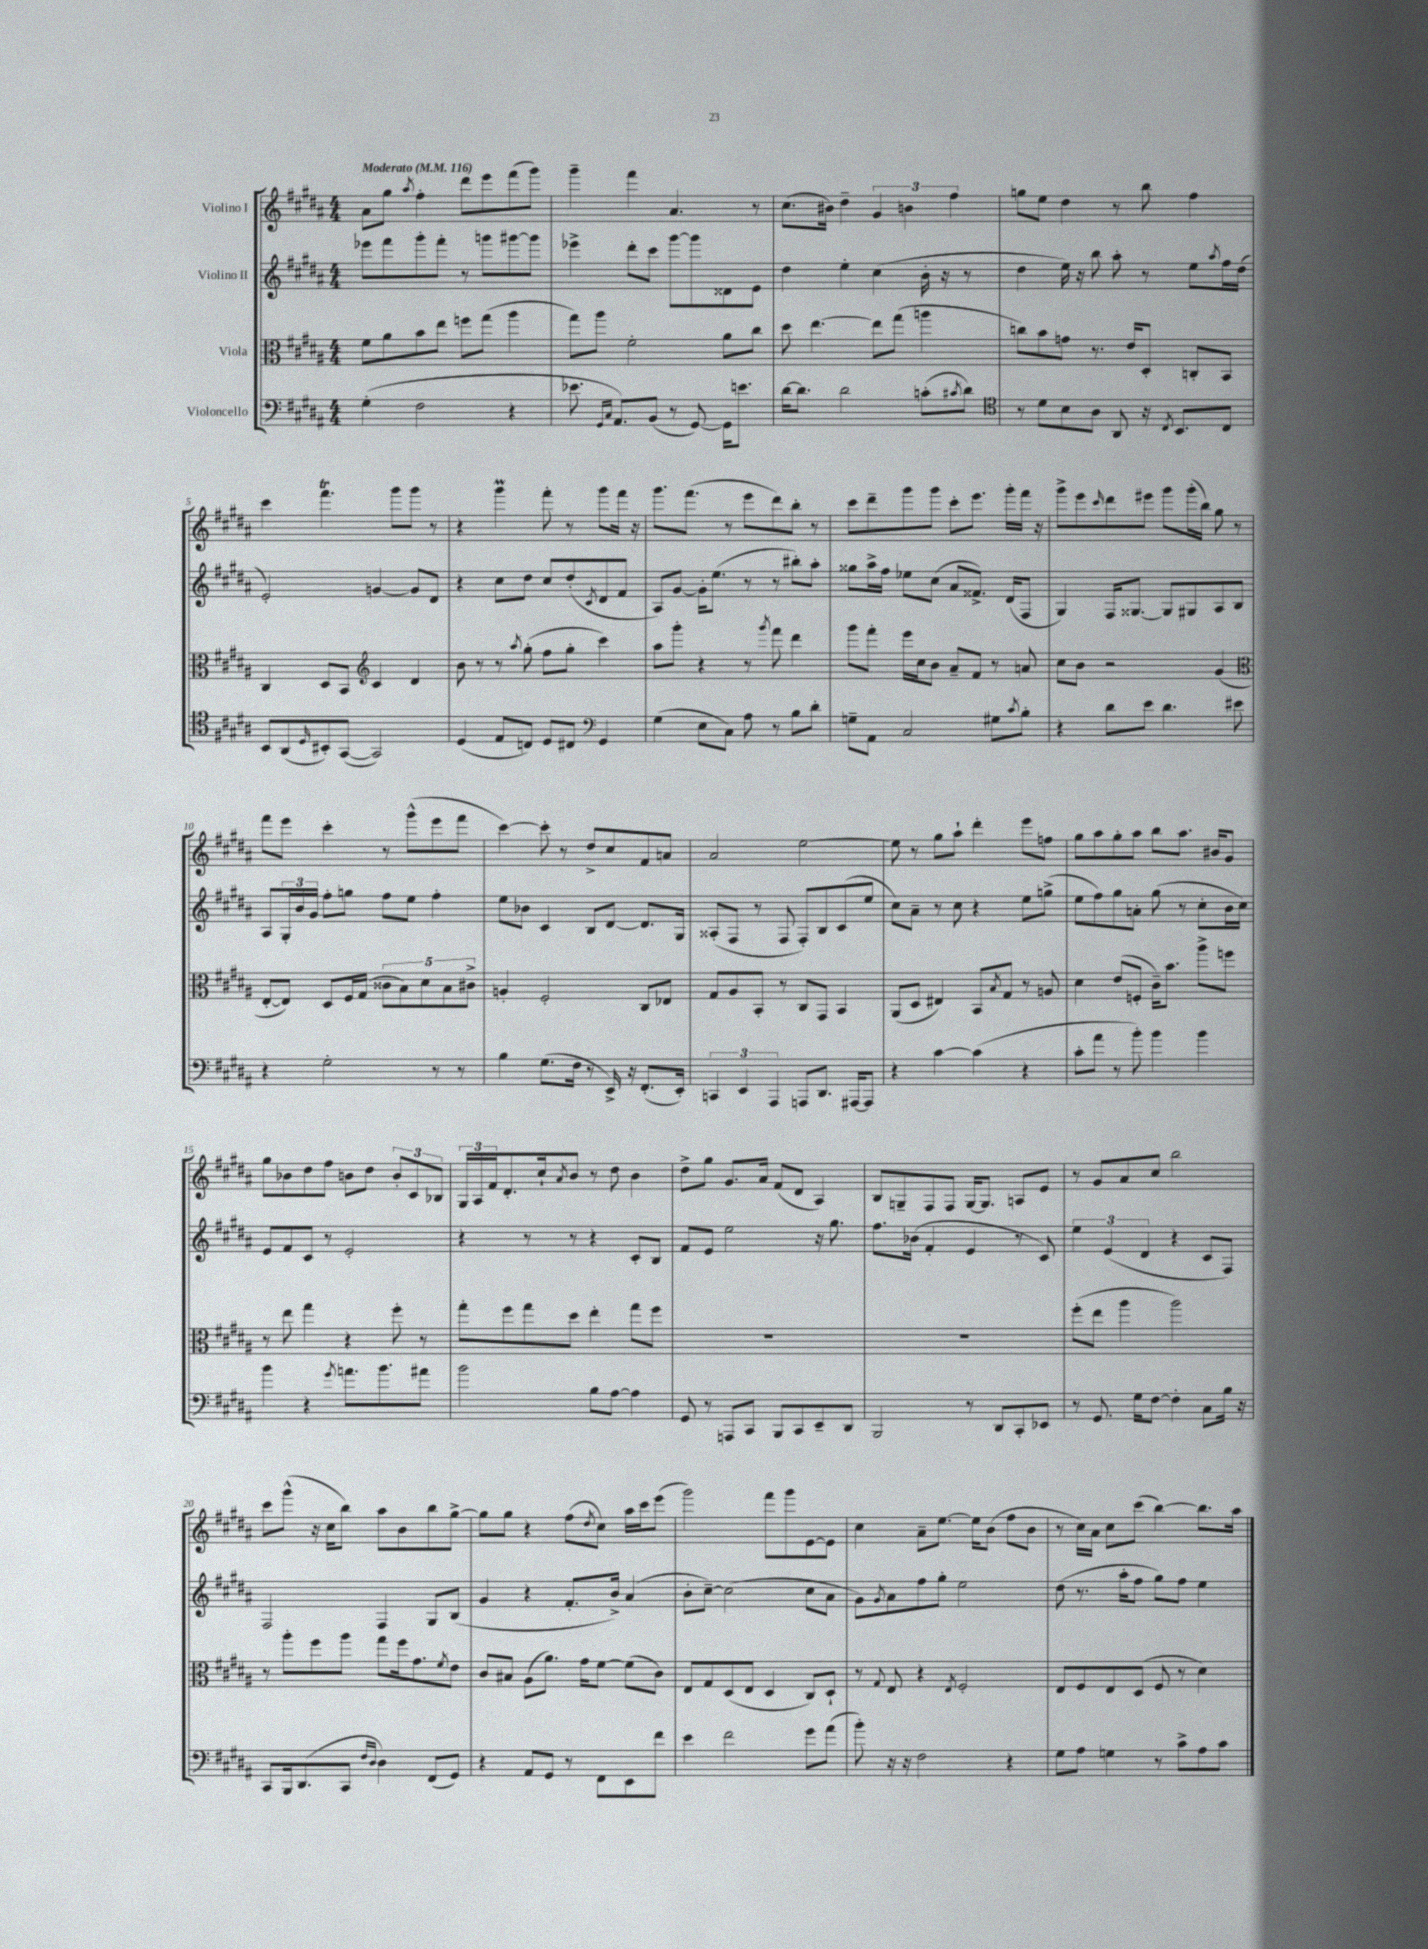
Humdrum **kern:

**kern	**kern	**kern	**kern
*part4	*part3	*part2	*part1
*staff4	*staff3	*staff2	*staff1
*I"Violoncello	*I"Viola	*I"Violino II	*I"Violino I
*clefF4	*clefC3	*clefG2	*clefG2
*k[f#c#g#d#a#]	*k[f#c#g#d#a#]	*k[f#c#g#d#a#]	*k[f#c#g#d#a#]
*M4/4	*M4/4	*M4/4	*M4/4
*MM116	*MM116	*MM116	*MM116
=1	=1	=1	=1
!	!	!	!LO:TX:a:B:t=Moderato
(4G#'\	8f#\L	8eee-X\L	8a#\L
.	8a#\	8fff#\	8gg#\J
.	.	.	8qaa#/
2F#\	8b\	8ggg#'\	4ff#'\
.	8ee\J	8fff#'\J	.
.	8ffn\L	8r	8ddd#\L
.	(8gg#\J	8gggn\L	8eee\
4r	4aa#\	[8ggg#X\	(8fff#\
.	.	8ggg#\J]	8ggg#\J)
=2	=2	=2	=2
8.e-X\	8gg#\L)	4eee-X^\	4ggg#~\
.	8aa#\J	.	.
16qqGG#/LL	.	.	.
16qqC#/JJ	.	.	.
8.AA#/L)	.	.	.
.	2f#'\	8ddd#'\L	4fff#\
(8BB/J	.	8ccc#\J	.
8r	.	[8ggg#\L	4.a#/
[8GG#/)	.	8ggg#\]	.
16GG#\KL]	8a#\L	8d##X\	.
8.en\J	.	.	.
.	8cc#\J	8e\J	8r
=3	=3	=3	=3
[16d#\KL	8dd#\	4dd#\	(8.cc#\L
8.d#\J]	.	.	.
.	[4.ee\	.	.
.	.	.	16b#X\Jk)
2d#\	.	4ee'\	4dd#~\
.	8ee\L]	(4cc#\	6g#/
.	(8gg#\J	.	.
.	.	.	6bn\
(8cn'\L	4aan\	16b'\	.
.	.	16r	.
.	.	.	6ff#\
8qc#X/	.	.	.
8d#\J)	.	8r	.
=4	=4	=4	=4
*clefC4	*	*	*
8r	8ccn\L)	4dd#\	8ggn\L
8d#\L	8b\	.	8ee\J
8B\	8gn\J	16ee\)	4dd#\
.	.	16r	.
8A#\J	8.r	8bb\	.
8AA#/	.	8aa#'\	8r
.	16e/KL	.	.
16r	8D#'/J	8r	8bb\
8qC#/	.	.	.
8.BB/L	.	.	.
.	8Cn'/L	8ee\L	4ff#\
.	.	8qaa#/	.
8C#/J	8BB/J	16ff#\L	.
.	.	(16dd#\JJ	.
!!LO:LB:g=z
=5	=5	=5	=5
8BB/L	4C#/	2e'/)	4ccc#\
(8AA#/	.	.	.
16qqD#/	.	.	.
8BB#X'/)	8D#/L	.	4.fff#T\
([8GG#/J	8BB/J	.	.
*	*clefG2	*	*
2GG#/])	4c#/	[4gn/	.
.	.	.	8ggg#\L
.	4d#/	8g/L]	8ggg#\J
.	.	8d#/J	8r
=6	=6	=6	=6
(4D#/	8b\	4r	4r
.	8r	.	.
8E/L	8r	8cc#\L	4ggg#M\
.	8qaa#/	.	.
8Cn/J)	(8gg#'\	8dd#\J	.
8D#/L	8ff#\L	8cc#/L	8fff#'\
8C#X/J	8gg#'\J	(8dd#'/	8r
*clefF4	*	*	*
.	.	8qc#/	.
4GG#/	4ccc#\)	8d#/	8ggg#\L
.	.	8f#/J	16fff#\Jk
.	.	.	16r
=7	=7	=7	=7
(4G#\	8aa#\L	8A#/L)	8.ggg#\L
.	8ggg#'\J	[8g#/J	.
.	.	.	(8.fff#\J
8E\L	4r	16g#'\KL]	.
.	.	(8.ee\J	.
8C#\J)	.	.	8r
8A#\	8r	8r	8eee\L
.	8qggg#/	.	.
8r	8fff#\	8r	8ddd#\)
8B\L	4ddd#\	8bb#X'\L)	8bb'\J
8d#'\J	.	8aa#'\J	8r
=8	=8	=8	=8
8Gn~\L	8ggg#\L	8gg##X\L	8ccc#\L
8AA#\J	8fff#'\J	16aa#^\L	8ddd#~\
.	.	16ff#\JJ	.
2C#/	16eee\LL	8ee-X\L	8ggg#\
.	16cc#\J	.	.
.	8b\J	(8cc#\J	8ggg#\J
.	8a#~/L	8a#/L	8ccc#'\L
.	8f#/J	8.f##X^/J)	8.eee\J
8G#X\L	8r	.	.
.	.	(16d#/KL	16ggg#'\LL
8qc#/	.	.	.
8B'\J	8an/	8F#/J	16fff#\JJ
.	.	.	16r
=9	=9	=9	=9
4r	8cc#\L	4G#/)	8ggg#^\L
.	8b\J	.	8eee\
.	.	.	16qqccc#/
8d#\L	2r	16F#/KL	8ddd#\
.	.	[8.G##X/J	.
8e\J	.	.	8eee#X\J
4.d#\	.	8G##/L]	8ggg#\L
.	.	8G#X/	(16ggg#'\L
.	.	.	16bb\JJ)
.	(4g#/	8A#/	8gg#\
8e#X\	.	8B/J	8r
!!LO:LB:g=z
=10	=10	=10	=10
*	*clefC3	*	*
4r	[8E'/L	8A#/L	8fff#\L
.	8E/J])	24G#'/L	8eee\J
.	.	24b/	.
.	.	24g#/JJ	.
2G#'\	8D#/L	8ff#'\L	4ccc#'\
.	16F#/L	8ggn\J	.
.	(16G#/JJ	.	.
.	10c##X\L	8ff#\L	8r
.	10B\)	.	.
.	.	8ee\J	(8ggg#^^\L
.	10d#\	.	.
8r	.	4ff#'\	8eee\
.	10B\	.	.
8r	.	.	8fff#\J
.	10c#X^\J	.	.
=11	=11	=11	=11
4B\	4An'/	8ee\L	[4ccc#\)
.	.	8b-X\J	.
(8.G#\L	2F#'/	4c#/	8ccc#'\]
.	.	.	8r
16F#\Jk	.	.	.
8r	.	8B/L	8dd#^/L
16EE^/)	.	[8d#/J	8cc#/
16r	.	.	.
(8.FF#'/L	8C#/L	8.d#/L]	8f#/
.	8E-X/J	.	8an/J
16EE'/Jk)	.	16G#/Jk	.
=12	=12	=12	=12
6CCn/	8G#/L	(8A##X'/L	2a#/
.	8A#/	8F#/J	.
6EE/	.	.	.
.	8BB'/J	8r	.
6AAA#/	.	.	.
.	8r	8F#/	.
8AAAn/L	8C#/L	8F#'/L)	[2ee\
8.DD#/J	8GG#/J	8B/	.
.	4BB/	(8c#/	.
[16AAA#X/KL	.	.	.
8AAA#/J]	.	8ee/J	.
=13	=13	=13	=13
4r	(8AA#/L	8cc#\L)	8ee\]
.	8D#/J	8a#~\J	8r
[4c#\	4E#X/)	8r	8gg#\L
.	.	8cc#\	8aa#`\J
(4c#\]	8BB/L	4r	4ddd#'\
.	8qB/	.	.
.	8G#/J	.	.
4r	8r	8ee\L	8eee\L
.	8An/	(8ggn^\J	8ffn\J
=14	=14	=14	=14
8c#'\L	4d#\	8ee\L	8gg#\L
8a#\J	.	8ff#\)	8aa#\
8r	(8e/L	8gg#\	8gg#'\
8b'\)	8Fn'/J	8an'\J	8aa#\J
4b\	16c#~\KL)	(8gg#\	8bb\L
.	8.b\J	.	.
.	.	8r	8.aa#\J
4b\	8aa#^\L	8cc#'\L	.
.	.	.	16b#X/KL
.	8ffn\J	16b\L	8g#/J
.	.	16cc#\JJ)	.
!!LO:LB:g=z
=15	=15	=15	=15
4b\	8r	8e/L	8gg#\L
.	8ee\	8f#/	8b-X\
4r	4gg#\	8c#/J	8dd#\
.	.	8r	8ff#\J
8qg#/	.	.	.
8.an\L	4r	2e'/	8bn\L
.	.	.	8dd#\J
8.b\	.	.	.
.	8ff#'\	.	12b'/L
.	.	.	12c#/
8a#X\J	8r	.	.
.	.	.	12B-X/J
=16	=16	=16	=16
2b\	8gg#'\L	4r	24G#/LL
.	.	.	24A#/
.	.	.	24f#/J
.	8ff#\	.	8.d#'/
.	8gg#\	8r	.
.	.	.	16cc#`/k
.	.	.	8qa#/
.	8dd#\J	8r	8b/J
8B\L	4ee'\	4r	8r
[8A#\J	.	.	8dd#\
4A#\]	8gg#\L	8c#'/L	4b\
.	8ff#\J	8B/J	.
=17	=17	=17	=17
8GG#/	1r	8f#/L	8dd#^\L
8r	.	8e/J	8gg#\J
8AAAn/L	.	2ee\	8.g#/L
8CC#/J	.	.	.
.	.	.	16a#/Jk
8BBB/L	.	.	(8f#/L
8CC#/	.	.	8d#/J
8EE~/	.	16r	4A#/)
.	.	8.gg#\	.
8DD#/J	.	.	.
=18	=18	=18	=18
2BBB/	1r	8.ff#\L	8B/L
.	.	.	8Gn~/
.	.	(16b-X\Jk	.
.	.	4f#'/	8F#/
.	.	.	8F#/J
8r	.	4e/	[16G/KL
.	.	.	8.G/J]
8DD#/L	.	.	.
8CC#'/	.	8r	8An/L
8EE-X/J	.	8c#/)	8e/J
=19	=19	=19	=19
8r	(8ff#'\L	6ee\	8r
8.GG#/	8ee\J	.	8g#/L
.	.	(6e/	.
.	4aa#\	.	8a#/
16G#\KL	.	.	.
.	.	6d#/	.
[8F#\J	.	.	8cc#/J
4F#'\]	2aa#\)	4r	2bb\
8C#\L	.	8c#/L	.
16B\Jk	.	8F#/J)	.
16r	.	.	.
!!LO:LB:g=z
=20	=20	=20	=20
8CC#/L	8r	2F#/	8ccc#\L
16BBB/k	8aa#'\L	.	(8ggg#^^\J
(8.DD#/	.	.	.
.	8ff#\	.	16r
.	.	.	16cc#\KL
8CC#/J	8aa#\J	.	8bb\J)
16qqF#/LL	.	.	.
16qqD#/JJ	.	.	.
4D#\)	8gg#\L	4F#/	8aa#\L
.	16ff#\k	.	8b\
.	8.g#\	.	.
(8FF#/L	.	8G#/L	8bb\
.	8qf#/	.	.
8GG#/J)	8e\J	(8B/J	[8gg#^\J
=21	=21	=21	=21
4r	8c#/L	4g#/	8gg#\L]
.	8B#X/J	.	8gg#\J
8AA#/L	(8A#\L	4r	4r
8GG#/J	8.a#\J)	.	.
8r	.	8.f#'/L	(8ff#\L
.	16g#\KL	.	.
.	.	.	8qdd#/
8FF#\L	[8f#\J	.	8cc#\J)
.	.	16b^/Jk)	.
8EE\	(8f#\L]	(4a#/	16aa#\LL
.	.	.	16ccc#\J
8f#\J	8c#\J)	.	(8eee\J
=22	=22	=22	=22
4e\	8E/L	8b'\L	2ggg#\)
.	8G#/	[8cc#~\J)	.
2f#\	(8D#/	(2cc#\]	.
.	8E/J	.	.
.	4D#/	.	8fff#\L
.	.	.	8ggg#\
8g#\L	8C#/L)	8cc#\L	[8e\
(8a#\J	8D#`/J	8a#\J	8e\J]
=23	=23	=23	=23
8b'\)	8r	8g#\L)	4cc#\
.	8qqG#/	8qg#/	.
16r	8E/	8a#\	.
16r	.	.	.
2F#\	4r	8ff#\	8a#~\L
.	.	8gg#'\J	[8.ee\J
.	8qE/	.	.
.	2F#'/	2ee\	.
.	.	.	16ee\KL]
.	.	.	(8b\J
4r	.	.	8ff#\L
.	.	.	8b\J
=24	=24	=24	=24
8G#\L	8E/L	(8dd#\	8r
8A#\J	8F#/	8.r	16cc#\LL)
.	.	.	16a#\JJ
4Gn\	8E/	.	8cc#\L
.	.	16aa#'\KL	.
.	(8D#/J	8ff#\J	(8ccc#\J
8r	8F#/	8gg#\L)	[4bb\)
8c#^\L	8r	8ff#\J	.
8A#\	4d#\)	4ee\	8.bb\L]
8c#\J	.	.	.
.	.	.	16aa#\Jk
==	==	==	==
*-	*-	*-	*-
